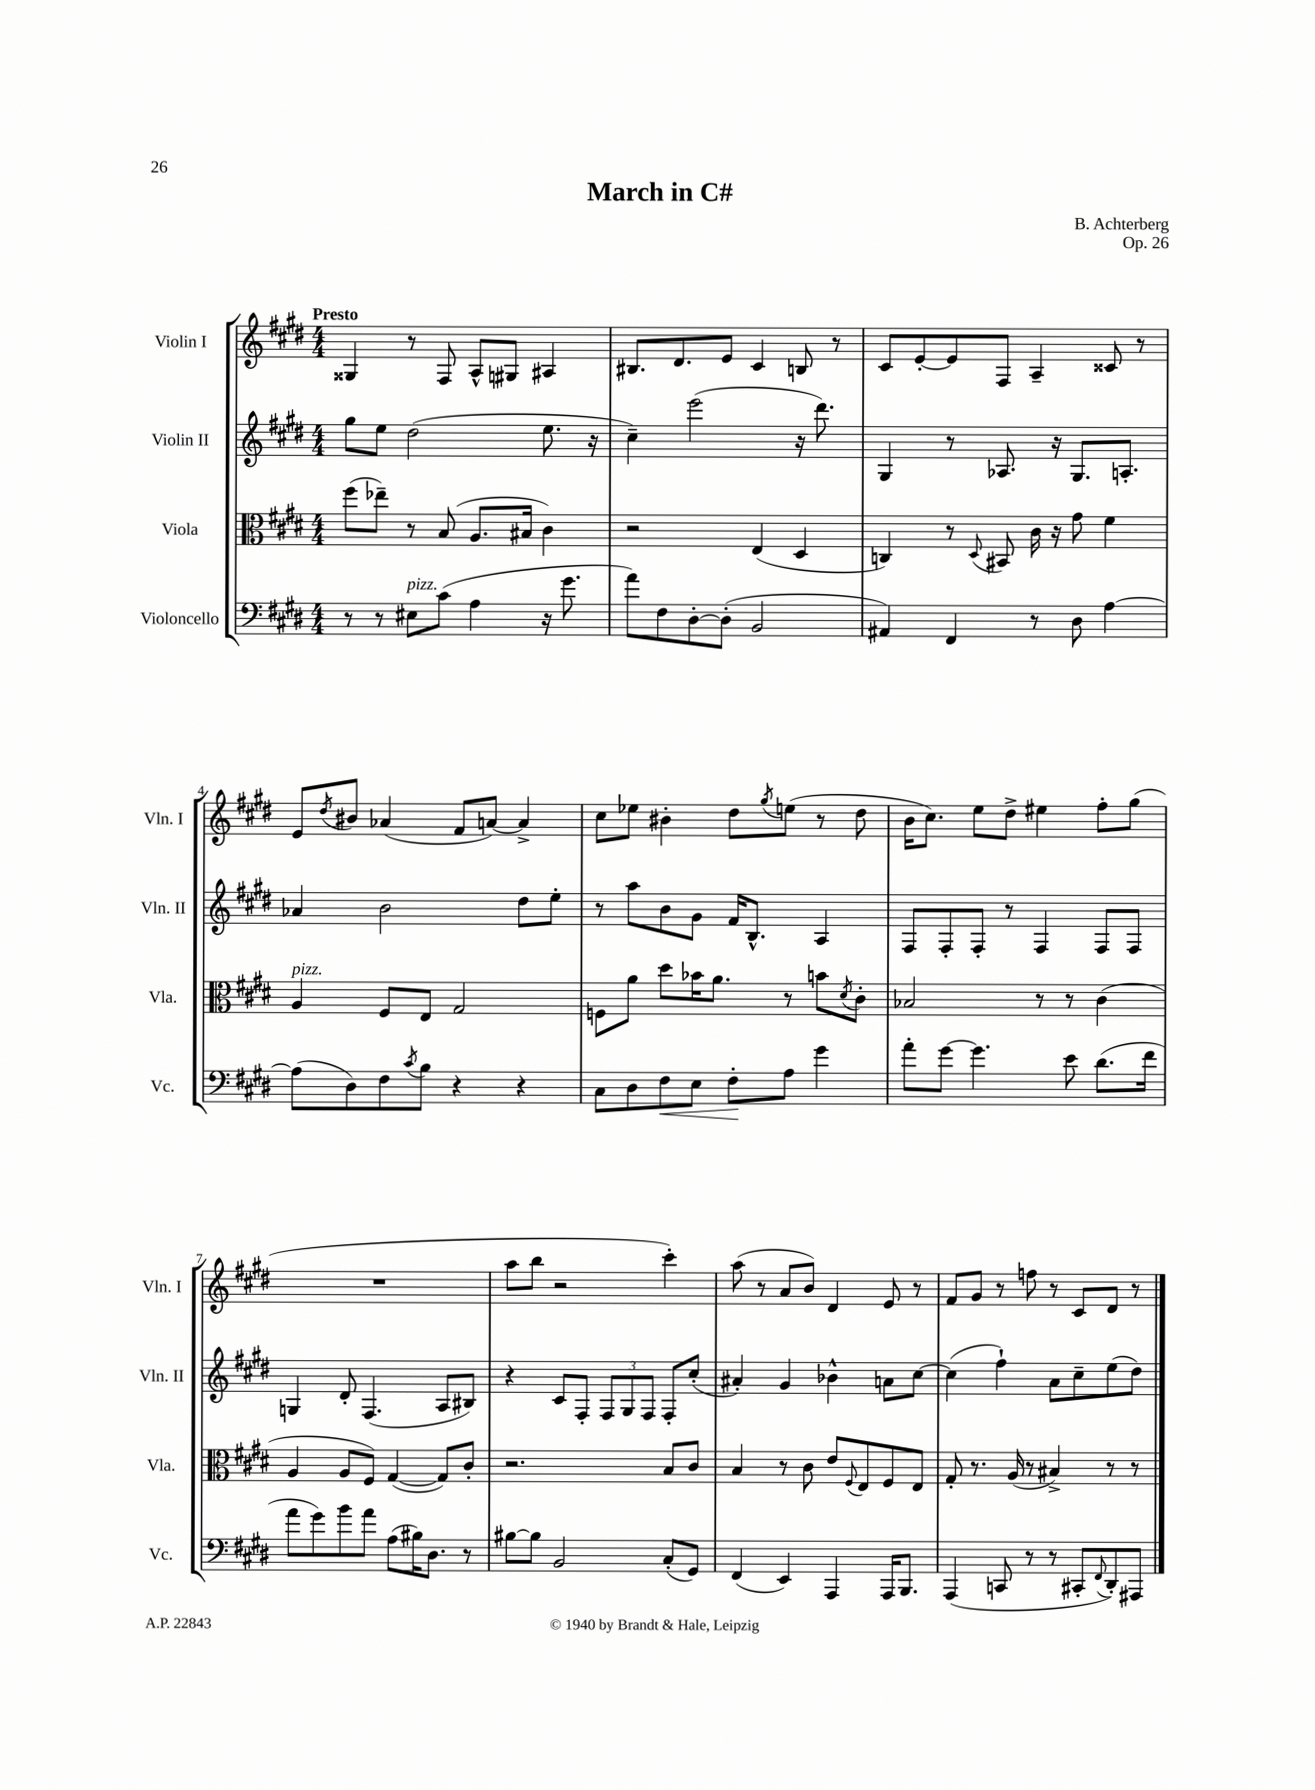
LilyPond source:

\header { title = "March in C#" composer = "B. Achterberg" opus = "Op. 26" }
<<
\new StaffGroup <<
\new Staff = "s0" \with { instrumentName = "Violin I" shortInstrumentName = "Vln. I" } {
    \clef treble \key e \major \numericTimeSignature \time 4/4 \tempo "Presto"
    gisis4 r8 fis8 a8-^ gis8 ais4 |
    bis8. dis'8. e'8 cis'4 b8 r8 |
    cis'8 e'8~-. e'8 fis8 a4-- cisis'8 r8 |
    e'8 \acciaccatura { dis''8 } bis'8 aes'4( fis'8 a'8~) a'4-> |
    cis''8 ees''8 bis'4-. dis''8 \acciaccatura { gis''8 } e''8( r8 dis''8 |
    b'16 cis''8.) e''8 dis''8-> eis''4 fis''8-. gis''8( |
    R1 |
    a''8 b''8 r2 cis'''4-.) |
    a''8( r8 a'8 b'8) dis'4 e'8 r8 |
    fis'8 gis'8 r8 f''8 r8 cis'8 dis'8 r8 \bar "|." |
}
\new Staff = "s1" \with { instrumentName = "Violin II" shortInstrumentName = "Vln. II" } {
    \clef treble \key e \major \numericTimeSignature \time 4/4
    gis''8 e''8 dis''2( e''8. r16 |
    cis''4--) e'''2( r16 dis'''8.) |
    gis4 r8 aes8. r16 gis8. a8.-. |
    aes'4 b'2 dis''8 e''8-. |
    r8 a''8 b'8 gis'8 fis'16 b8.-^ a4 |
    fis8 fis8-. fis8-. r8 fis4 fis8 fis8 |
    g4 dis'8-. fis4.( a8 bis8) |
    r4 cis'8 fis8-. \tuplet 3/2 { fis8 gis8 fis8 } fis8-. cis''8-.( |
    ais'4-.) gis'4 bes'4-^ a'8 cis''8~ |
    cis''4( fis''4-!) a'8 cis''8-- e''8( dis''8) \bar "|." |
}
\new Staff = "s2" \with { instrumentName = "Viola" shortInstrumentName = "Vla." } {
    \clef alto \key e \major \numericTimeSignature \time 4/4
    fis''8( ees''8--) r8 b8( a8. bis16 cis'4) |
    r2 e4( dis4 |
    c4) r8 \appoggiatura { dis8 } bis,8 cis'16 r16 gis'8 fis'4 |
    a4^\markup { \italic "pizz." } fis8 e8 gis2 |
    f8 a'8 dis''8 bes'16 a'8. r8 b'8 \acciaccatura { dis'8 } cis'8-. |
    bes2 r8 r8 cis'4( |
    a4 a8 fis8) gis4~( gis8) cis'8-. |
    r2. b8 cis'8 |
    b4 r8 cis'8 e'8 \appoggiatura { fis8 } e8 fis8 e8 |
    gis8-. r8. a16( r8 bis4->) r8 r8 \bar "|." |
}
\new Staff = "s3" \with { instrumentName = "Violoncello" shortInstrumentName = "Vc." } {
    \clef bass \key e \major \numericTimeSignature \time 4/4
    r8 r8 eis8^\markup { \italic "pizz." } cis'8( a4 r16 gis'8. |
    a'8) fis8 dis8~-. dis8-.( b,2 |
    ais,4) fis,4 r8 dis8 a4~ |
    a8( dis8) fis8 \acciaccatura { cis'8 } b8 r4 r4 |
    cis8 dis8 fis8\< e8 fis8-.\! a8 gis'4 |
    a'8-. gis'8~ gis'4. e'8 dis'8.( fis'16 |
    a'8 gis'8) b'8 a'8 a8( bis16) dis8. r8 |
    bis8~ bis8 b,2 cis8-.( gis,8) |
    fis,4( e,4) a,,4 a,,16 b,,8. |
    a,,4( c,8 r8 r8 cis,8-. \appoggiatura { fis,8 } dis,8-.) ais,,8 \bar "|." |
}
>>
>>
